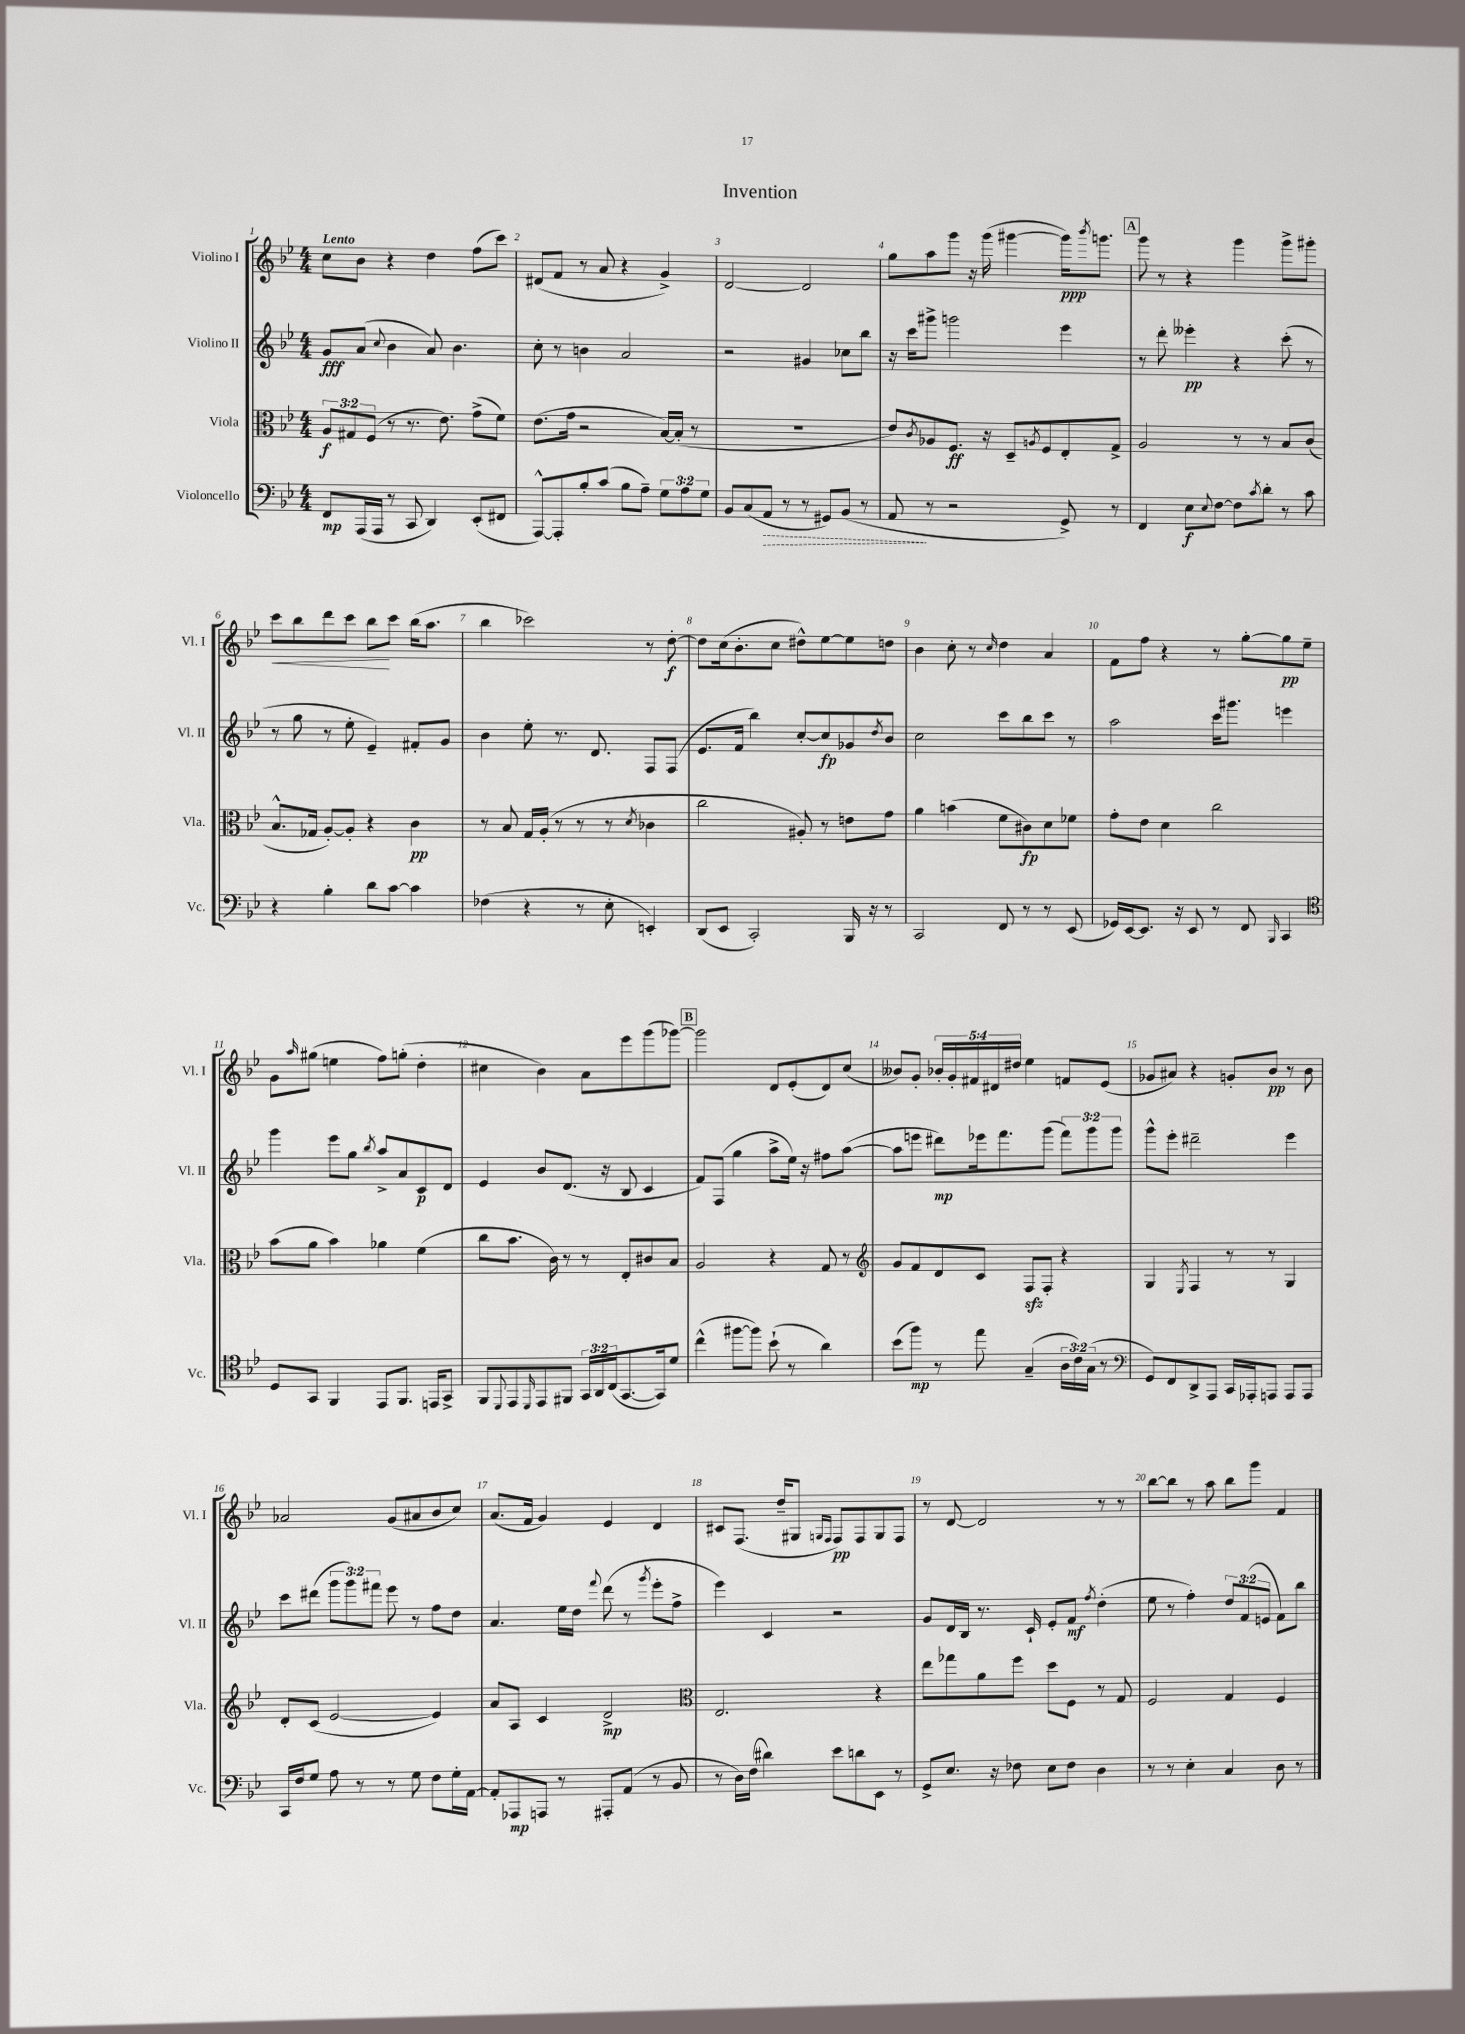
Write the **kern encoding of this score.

**kern	**kern	**kern	**kern
*staff4	*staff3	*staff2	*staff1
*clefF4	*clefC3	*clefG2	*clefG2
*k[b-e-]	*k[b-e-]	*k[b-e-]	*k[b-e-]
*M4/4	*M4/4	*M4/4	*M4/4
8FF	12A	8g	8cc
.	12G#	.	.
(16AAA	.	(8a	8b-
.	(12F	.	.
16AAA	.	.	.
.	.	8qqcc	.
8r	8r	4b-	4r
8CC	8.r	.	.
4DD)	.	8a)	4dd
.	8.e-)	.	.
.	.	4.b-	.
(8EE-'	(8g^	.	(8ff
8FF#	8f)	.	8ccc)
=	=	=	=
[8AAA^^)	(8.e-	8cc'	(8d#
8AAA']	.	8r	8f
.	16g	.	.
8B-'	2r	4b	8r
(8c	.	.	8a
8B-	.	2a	4r
8A~)	.	.	.
12G	[16B-)	.	4g^)
.	(16B-']	.	.
12A	.	.	.
.	8r	.	.
12G	.	.	.
=	=	=	=
8BB-	1r	2r	[2d
(8C	.	.	.
8AA	.	.	.
8r	.	.	.
8r	.	4g#	2d]
8GG#)	.	.	.
(8BB-	.	8cc-	.
8r	.	8bb-	.
=	=	=	=
8AA	8e-)	16r	8gg
.	.	16ccc	.
.	8qc	.	.
8r	8A-	8ggg#^	8aa
2r	8.F	2ggg	8ggg
.	.	.	16r
.	16r	.	(16ggg
.	8D~	.	[4ggg#
.	8qA	.	.
.	8F	.	.
8GG^)	8E-'	4eee-	16ggg#])
.	.	.	8qbbb-
.	.	.	8.ggg
8r	8G^	.	.
=	=	=	=
4FF	2A	8r	8ggg
.	.	8ddd'	8r
8E-	.	4eee--'	4r
8qqE-	.	.	.
[8F	.	.	.
8F]	8r	4r	4ggg
8qc	.	.	.
8d'	8r	.	.
8r	8B-	(8ccc'	8ggg^
8c	(8c	8r	8ggg#'
=	=	=	=
4r	8.B-^^	8r	8ccc
.	.	8gg	8bb-
.	16G-	.	.
4B-'	[8A')	8r	8ddd
.	8A']	8ee-'	8ccc
8d	4r	4e-~)	8bb-
[8c	.	.	8ccc
4c]	4c	8f#'	(16bb-
.	.	.	8.aa
.	.	8g	.
=	=	=	=
(4F-	8r	4b-	4bb-
.	8B-	.	.
4r	16G	8ee-'	2ccc-)
.	(16A'	.	.
.	8r	8.r	.
8r	8r	.	.
.	.	8.d	.
8E-'	8r	.	.
.	8qd	.	.
4EE')	4c-	8F	8r
.	.	(8F	[8dd'
=	=	=	=
(8DD	2cc	8.e-	8dd]
8EE-	.	.	(16cc
.	.	16f	8.b-'
2CC')	.	4bb-)	.
.	.	.	8cc
.	8A#')	[8cc'	8dd#^^)
.	8r	8cc]	[8ee-
16BBB-	8e	8g-	8ee-]
16r	.	.	.
.	.	8qdd	.
8r	8g	8b-	8dd
=	=	=	=
2CC	4a	2cc	4b-
.	(4b	.	8cc'
.	.	.	8r
.	.	.	16qqcc
8FF	8f	8ccc	4dd
8r	8c#)	8bb-	.
8r	8d	8ccc	4a
(8EE-	8f-	8r	.
=	=	=	=
16GG-)	8g'	2aa	8f
[16EE-	.	.	.
8.EE-]	8e-	.	8ff
.	4d	.	4r
16r	.	.	.
8EE-	.	.	.
8r	2cc	16ccc	8r
.	.	8.ggg#	.
8FF	.	.	[8gg'
16qqBBB-	.	.	.
4CC	.	4eee	8gg]
.	.	.	8ee-~
=	=	=	=
*clefC4	*	*	*
8D	(8b-	4ggg	8g
.	.	.	16qqaa
8GG	8a	.	(8gg#
4FF	4b-)	8eee-	4ee
.	.	8gg	.
.	.	8qbb-	.
8EE-	4a-	8aa^	8ff)
8.FF	.	8a	(8gg'
.	(4f	8c	4dd'
16EE	.	.	.
8GG^	.	8d	.
=	=	=	=
8FF	8cc	4e-	4cc#
8qqDD	.	.	.
8EE-	8.b-	.	.
16qqDD	.	.	.
8EE-	.	8b-	4b-)
.	16c)	.	.
8FF#	8r	(8.d	.
24GG	8r	.	8a
24AA	.	.	.
.	.	16r	.
(24C	.	.	.
[8.GG	8E-'	8B-	8eee-
.	8c#	4c	(8ggg
16GG])	.	.	.
8d	8B-	.	[8ggg-)
=	=	=	=
(4cc^^	2A	8f)	2ggg-]
.	.	(8F	.
[8ff#	.	4gg	.
8ff#])	.	.	.
(8b-`	4r	8aa^	8d
8r	.	16ee-)	(8e-'
.	.	16r	.
4a)	8G	8ff#	8d)
.	8r	([8aa	(8cc
=	=	=	=
*	*clefG2	*	*
(8b-	8g	8aa]	8b--)
8ff)	8f	8eee	8g'
8r	8d	8ddd#)	20b-'
.	.	.	20g'
.	.	.	20f#
8ee-	8c	16eee-	.
.	.	.	20d#
.	.	8.fff	.
.	.	.	20dd#
(4G~	8F	.	4ee-
.	8F'	(8ggg	.
24A	4r	12fff)	8f
24c)	.	.	.
(24G	.	12ggg	.
8r	.	.	(8e-
.	.	12ggg	.
=	=	=	=
*clefF4	*	*	*
8GG)	4G	8ggg^^	8g-
8FF	.	8eee-'	8a#)
.	8qE-	.	.
8DD^	4F	2ddd#~	4r
8AAA	.	.	.
16CC	8r	.	8g'
16AAA-'	.	.	.
8AAA	8r	.	8b-
8AAA	4G	4eee-	8r
8AAA	.	.	8b-
=	=	=	=
16CC	8d'	8ccc	2a-
16F	.	.	.
8G	(8c	(8ddd#	.
8A	[2e-	12ggg	.
.	.	12ggg)	.
8r	.	.	.
.	.	12fff#	.
8r	.	8eee-	(8g
8G	.	8r	8a#
8F	4e-])	8ff	8b-
16G'	.	8dd	8cc)
[16AA	.	.	.
=	=	=	=
8AA']	8a	4.a	(8.a
8AAA-	8A	.	.
.	.	.	16f
8AAA	4c	.	4g)
8r	.	16ee-	.
.	.	16dd	.
.	.	8qqfff	.
8AAA#'	2d^	(8ddd	4e-
(8AA	.	8r	.
.	.	8qggg	.
8r	.	8eee-'	4d
8BB-	.	8ff^	.
=	=	=	=
*	*clefC3	*	*
8r	2.E-	4eee-)	8c#
16D)	.	.	(8.F
(16F	.	.	.
4d#)	.	4c	.
.	.	.	16dd~
.	.	.	8G#
.	.	.	16qqG
.	.	.	16qqF
8e-	.	2r	8F)
8d	.	.	8F
8EE-	4r	.	8G
8r	.	.	8F
=	=	=	=
8GG^	8ee-	8g	8r
8.E-	8gg-	16d	[8d
.	.	16B-	.
.	8a	8.r	2d]
16r	.	.	.
8F-	8ff	.	.
.	.	16c`	.
8E-	8dd	8e-'	.
8F-	8F	8f	.
.	.	8qff	.
4D	8r	(4dd'	8r
.	8G	.	8r
=	=	=	=
8r	2F	8ee-	[8bb-
8r	.	8r	8bb-]
4E-'	.	4ff')	8r
.	.	.	8aa
4C	4G	12dd	8bb-
.	.	(12f	.
.	.	.	8ggg
.	.	12e	.
8D	4F	8f)	4f
8r	.	8bb-	.
==	==	==	==
*-	*-	*-	*-
